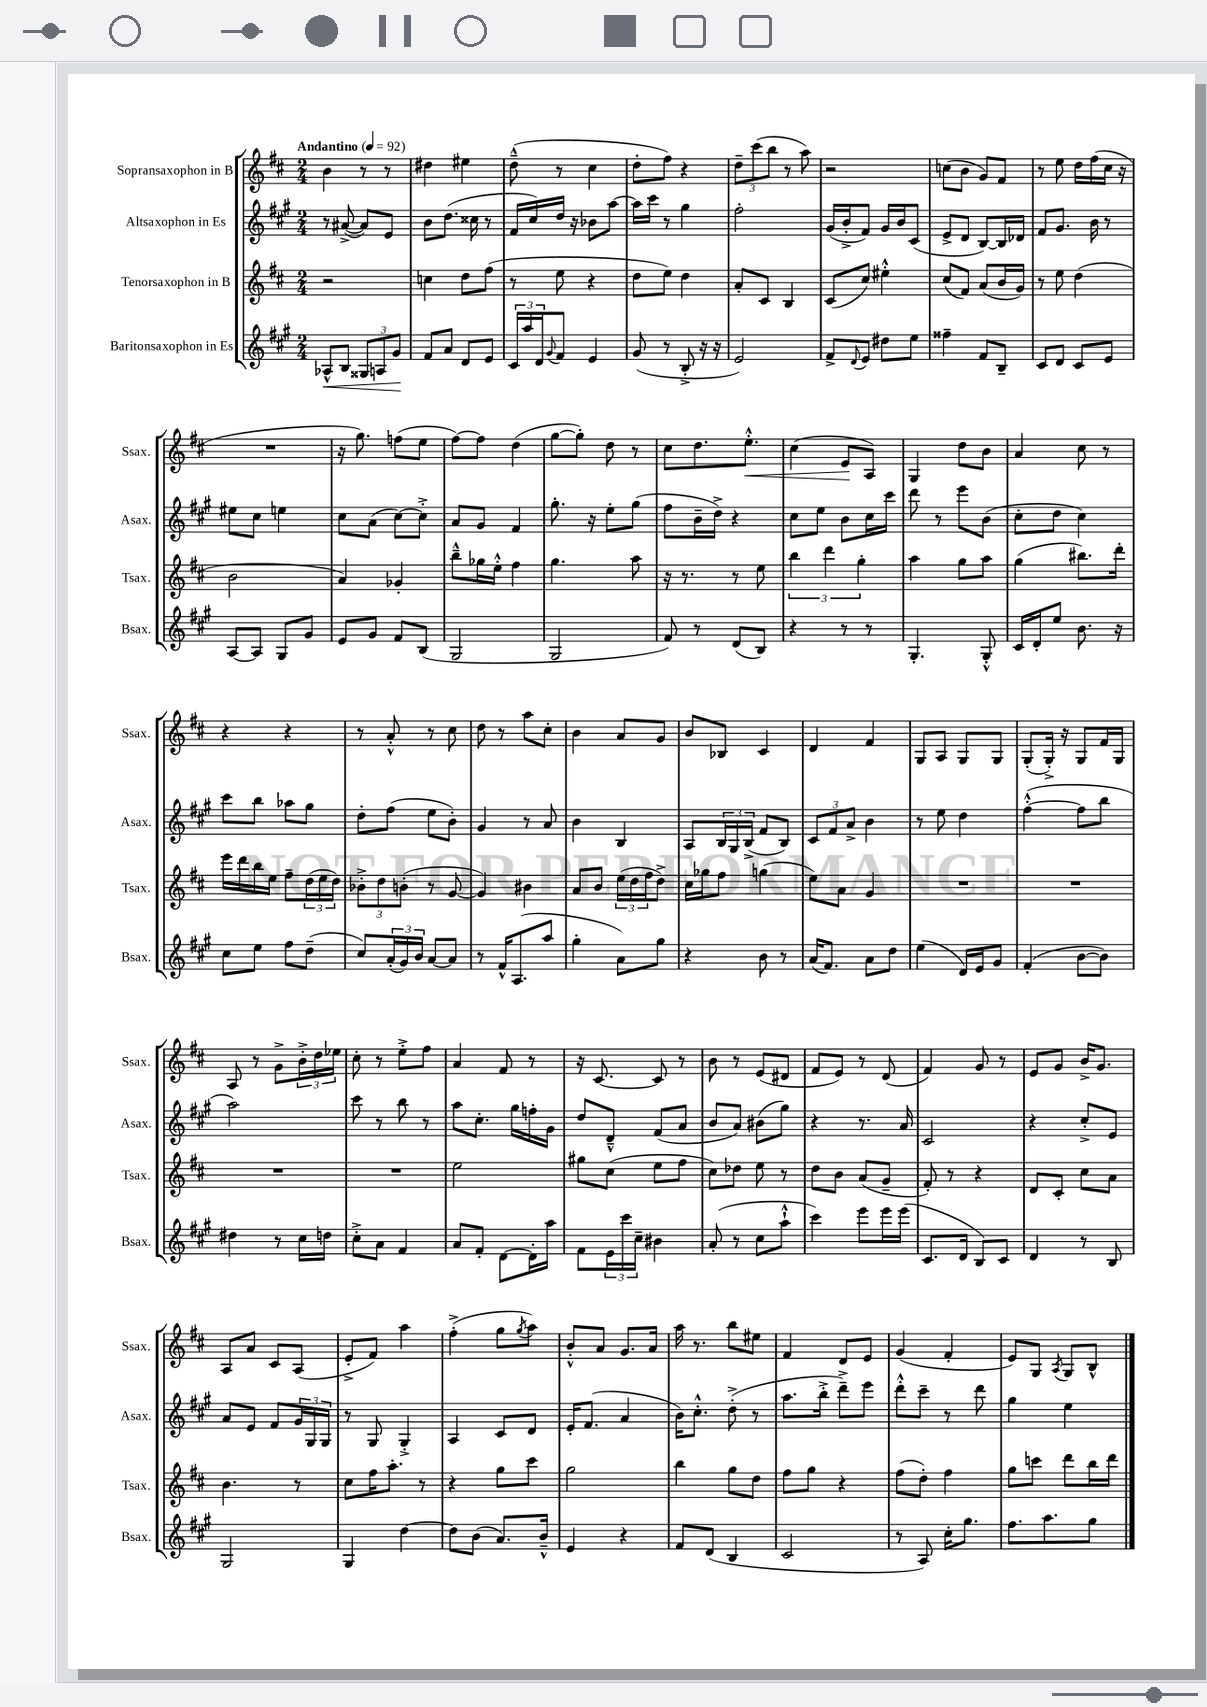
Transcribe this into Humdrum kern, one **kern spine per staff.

**kern	**kern	**kern	**kern
*staff4	*staff3	*staff2	*staff1
*clefG2	*clefG2	*clefG2	*clefG2
*k[f#c#g#]	*k[f#c#]	*k[f#c#g#]	*k[f#c#]
*M2/4	*M2/4	*M2/4	*M2/4
*MM92	*MM92	*MM92	*MM92
8A-^^	2r	8r	4b
8B	.	([8a#^	.
12G##	.	8a#])	8r
12A	.	.	.
.	.	8e	8r
12g#	.	.	.
=	=	=	=
8f#	4cc	8b	4dd#
8a	.	(8.dd	.
8d	8dd	.	4ee#
.	.	16cc##	.
8e	(8ff#	8r	.
=	=	=	=
24c#	8r	16f#	(8dd~^^
24aa	.	.	.
.	.	16cc#)	.
24d	.	.	.
8qqg#	.	.	.
8f#	8ee	16dd	8r
.	.	16r	.
4e	4r	8b-	4cc#
.	.	[8aa	.
=	=	=	=
(8g#	8dd	16aa]	8dd'
.	.	16ccc#	.
8r	8ee)	8r	8ff#)
8B'^	4dd	4gg#	4r
16r	.	.	.
16r	.	.	.
=	=	=	=
2e)	8a'	2ff#'	12dd~
.	.	.	(12ccc#
.	8c#	.	.
.	.	.	12bb
.	4B	.	8r
.	.	.	8aa)
=	=	=	=
8f#^	(8c#	(16g#	2r
.	.	16b'^	.
8qqd	.	.	.
8e	8cc#)	8f#)	.
8dd#	4ee#'^^	16g#	.
.	.	16b	.
8ee	.	(8c#	.
=	=	=	=
4ff##~	(8cc#	8e^	(8cc
.	8f#)	8d	8b
8f#	(8a	[8B)	8g)
8B~	16b	16B]	8f#
.	16g)	16d-	.
=	=	=	=
8c#	8r	8f#	8r
8d	8ee	8.g#	8ee
8c#	(4dd	.	16dd
.	.	16b	(16ff#
8e	.	8r	16cc#
.	.	.	16r
=	=	=	=
[8A	2b	8ee#	2r
8A]	.	8cc#	.
8G#	.	4ee	.
8g#	.	.	.
=	=	=	=
8e	4a)	8cc#	16r
.	.	.	8.gg)
8g#	.	(8a	.
8f#	4g-'	[8cc#)	(8ff
(8B	.	8cc#'^]	8ee
=	=	=	=
2G#	8bb~^^	8a	[8ff#)
.	16gg-	8g#	8ff#]
.	16ee'^^	.	.
.	4ff#	4f#	(4dd
=	=	=	=
2G#	4.gg	8.gg#'	[8gg
.	.	.	8gg'])
.	.	16r	.
.	.	8ee'	8dd
.	8aa	(8gg#	8r
=	=	=	=
8f#)	16r	8ff#	8cc#
.	8.r	.	.
8r	.	16b~	8.dd
.	.	16dd^)	.
(8d	8r	4r	.
.	.	.	8.ee'^^
8B)	8ee	.	.
=	=	=	=
4r	6bb	8cc#	(4cc#
.	.	8ee	.
.	6ddd	.	.
8r	.	8b	8e
.	6gg'	.	.
8r	.	16cc#	8A)
.	.	16ccc#	.
=	=	=	=
4.G#'	4aa	8ddd	4G
.	.	8r	.
.	8gg	8eee	8dd
8G#'^^	8aa	(8b	8b
=	=	=	=
16c#	(4gg	8cc#'	4a
16d'	.	.	.
8ee	.	8dd	.
8.b	8.bb#)	4cc#)	8cc#
.	.	.	8r
16r	16ddd'	.	.
=	=	=	=
8cc#	16eee	8ccc#	4r
.	16ddd	.	.
8ee	16bb	8bb	.
.	16ee	.	.
8ff#	8ff#~	8aa-	4r
(8dd~	(24dd	8gg#	.
.	24ee	.	.
.	24dd)	.	.
=	=	=	=
8cc#)	12b-'^	8dd'	8r
.	12dd	.	.
(24a'	.	(8ff#	8a'^^
24g#)	(12b'	.	.
24b	.	.	.
[8a	8r	8ee	8r
8a]	[8g	8b')	8cc#
=	=	=	=
8r	4g])	4g#	8dd
16f#^^	.	.	8r
(8.A	.	.	.
.	4b#	8r	8aa
8aa	.	8a	8cc#'
=	=	=	=
4gg#'	8a	4b	4b
.	8b	.	.
8a)	(24ee	4B	8a
.	24dd	.	.
.	24ff#	.	.
8gg#	8dd^)	.	8g
=	=	=	=
4r	16cc#	8A	8b
.	16gg-	.	.
.	8ff#	24B	8B-
.	.	24G#	.
.	.	(24B^	.
8b	(4gg	8f#	4c#
8r	.	8B)	.
=	=	=	=
(16a	8ee)	12c#	4d
8.f#)	.	.	.
.	.	12f#	.
.	8a	.	.
.	.	12a^	.
8a	4g	4b	4f#
8dd	.	.	.
=	=	=	=
(4ee	2r	8r	8G
.	.	8ee	8A
16d)	.	4dd	8G
16e	.	.	.
8g#	.	.	8G
=	=	=	=
(4f#'	2r	([4ff#'^^	(8G'
.	.	.	16G'^)
.	.	.	16r
[8b	.	8ff#]	8G
8b])	.	8bb	16f#
.	.	.	16G
=	=	=	=
4dd#	2r	2aa)	8A
.	.	.	8r
8r	.	.	8g^
16cc#	.	.	24b'^
.	.	.	24dd
16dd	.	.	.
.	.	.	24ee-
=	=	=	=
8cc#'^	2r	8ccc#	8cc#'
8a	.	8r	8r
4f#	.	8bb	8ee'^
.	.	8r	8ff#
=	=	=	=
8a	2ee	8aa	4a
8f#'	.	8.cc#'	.
[8d	.	.	8f#
.	.	16gg#	.
16d']	.	16ff'	8r
16aa	.	16g#	.
=	=	=	=
8f#	8gg#	8dd	16r
.	.	.	[8.c#
24e	(8cc#	8d~^^	.
24ccc#	.	.	.
24cc#~	.	.	.
4b#	8ee	(8f#	8c#]
.	8ff#	8a	8r
=	=	=	=
(8a'	8cc#)	8b	8b
8r	8dd-	8a)	8r
8cc#	8ee	(8b#	(8e
8aa`^^	8r	8gg#)	8d#
=	=	=	=
4ccc#)	8dd	4r	8f#
.	8b	.	8e)
8eee	(8a	8.r	8r
16eee	8g~	.	(8d
(16eee	.	16a	.
=	=	=	=
8.c#	8f#')	2c#	4f#)
.	8r	.	.
16d	.	.	.
8B)	4r	.	8g
8c#	.	.	8r
=	=	=	=
4d	8d	4r	8e
.	8c#'	.	8g
8r	8cc#	8cc#'^	16b^
.	.	.	8.g
8B	8a	8e	.
=	=	=	=
2G#	4.b	8a	8A
.	.	8e	8a
.	.	8f#	8c#
.	8r	24g#	(8A
.	.	24G#	.
.	.	24G#	.
=	=	=	=
4G#	8cc#	8r	8e'^
.	16ff#	8G#	8f#)
.	8.aa'	.	.
[4dd	.	4G#'^	4aa
.	8r	.	.
=	=	=	=
8dd]	4r	4A	(4ff#'^
(8b	.	.	.
8.a)	8gg	8c#	8gg
.	.	.	8qgg
.	8ccc#	8d	8aa)
16b~^^	.	.	.
=	=	=	=
4e	2gg	16e'	8b'^^
.	.	(8.f#	.
.	.	.	8a
4r	.	4a	8.g
.	.	.	16a
=	=	=	=
8f#	4bb	16b)	16aa
.	.	8.cc#'^^	8.r
(8d	.	.	.
4B	8gg	(8dd'^	8bb
.	8dd	8r	8ee#
=	=	=	=
2c#	8ff#	8.aa	4f#
.	8gg	.	.
.	.	16bb'^	.
.	4r	8ddd~^)	8d
.	.	8eee	8e
=	=	=	=
8r	(8ff#	8ddd'^^	(4g
8A)	8dd')	8ccc#~	.
16cc#'	4ff#	8r	4f#'
8.gg#	.	.	.
.	.	8ddd	.
=	=	=	=
8.ff#	8gg	4gg#	8e)
.	8ccc	.	8G
8.aa	.	.	.
.	.	.	8qA
.	8ddd	4ee	8G
8gg#	16bb	.	8B^^
.	16ddd	.	.
==	==	==	==
*-	*-	*-	*-
